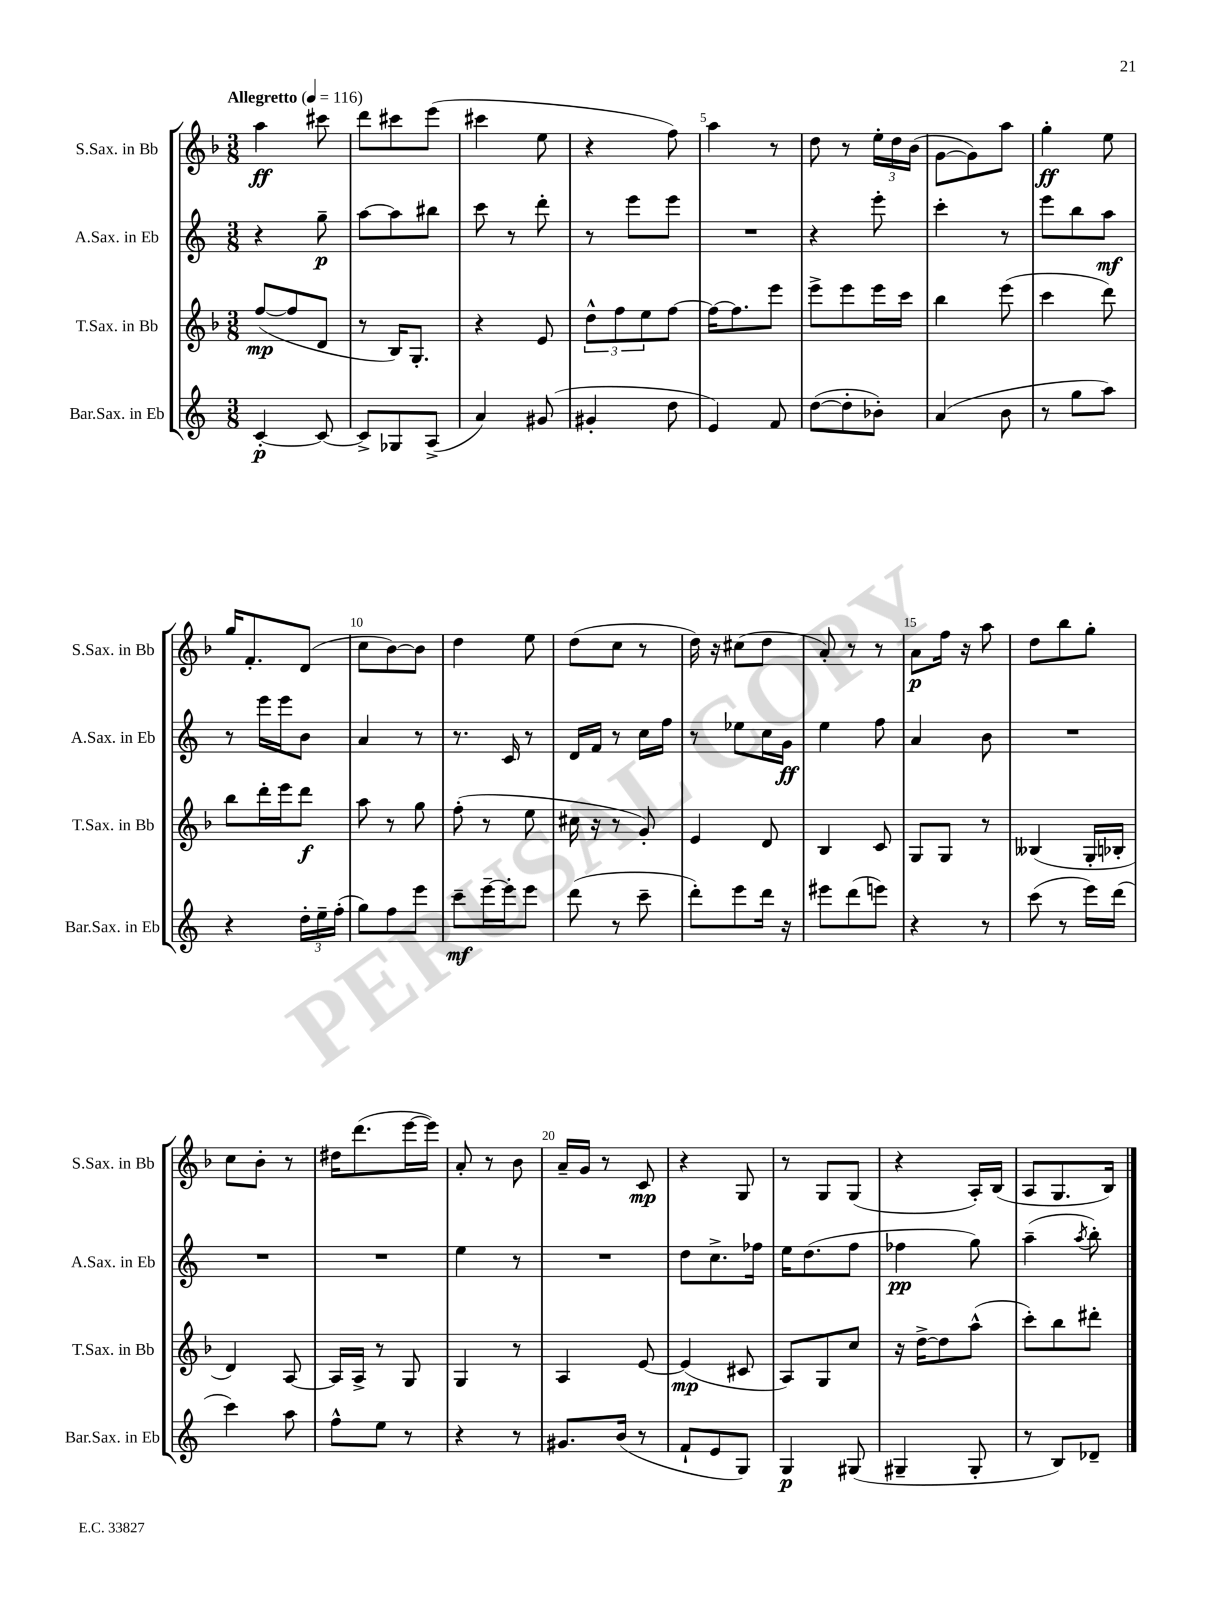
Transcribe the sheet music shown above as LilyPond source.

<<
\new StaffGroup <<
\new Staff = "s0" \with { instrumentName = "S.Sax. in Bb" shortInstrumentName = "S.Sax. in Bb" } {
    \clef treble \key f \major \numericTimeSignature \time 3/8 \tempo "Allegretto" 4 = 116
    a''4\ff cis'''8 |
    d'''8 cis'''8 e'''8( |
    cis'''4 e''8 |
    r4 f''8) |
    a''4 r8 |
    d''8 r8 \tuplet 3/2 { e''16-. d''16 bes'16( } |
    g'8~ g'8) a''8 |
    g''4-.\ff e''8 |
    g''16 f'8.-. d'8( |
    c''8 bes'8~) bes'8 |
    d''4 e''8 |
    d''8( c''8 r8 |
    d''16) r16 cis''8( d''8 |
    a'8-.) r8 r8 |
    a'8\p f''16 r16 a''8 |
    d''8 bes''8 g''8-. |
    c''8 bes'8-. r8 |
    dis''16 d'''8.( e'''16~ e'''16) |
    a'8-. r8 bes'8 |
    a'16-- g'16 r8 c'8\mp |
    r4 g8 |
    r8 g8 g8( |
    r4 a16-.) bes16( |
    a8 g8. bes16) \bar "|." |
}
\new Staff = "s1" \with { instrumentName = "A.Sax. in Eb" shortInstrumentName = "A.Sax. in Eb" } {
    \clef treble \key c \major \numericTimeSignature \time 3/8
    r4 g''8--\p |
    a''8~ a''8 bis''8 |
    c'''8 r8 d'''8-. |
    r8 e'''8 e'''8 |
    R4. |
    r4 e'''8-. |
    c'''4-. r8 |
    e'''8 b''8 a''8\mf |
    r8 e'''16 e'''16 b'8 |
    a'4 r8 |
    r8. c'16 r8 |
    d'16 f'16 r8 c''16 f''16 |
    r8 ees''8 c''16 g'16\ff |
    e''4 f''8 |
    a'4 b'8 |
    R4. |
    R4. |
    R4. |
    e''4 r8 |
    R4. |
    d''8 c''8.-> fes''16 |
    e''16 d''8.( f''8 |
    fes''4\pp g''8) |
    a''4--( \acciaccatura { a''8 } b''8-.) \bar "|." |
}
\new Staff = "s2" \with { instrumentName = "T.Sax. in Bb" shortInstrumentName = "T.Sax. in Bb" } {
    \clef treble \key f \major \numericTimeSignature \time 3/8
    f''8~\mp( f''8 d'8 |
    r8 bes16) g8.-. |
    r4 e'8 |
    \tuplet 3/2 { d''8-^ f''8 e''8 } f''8~ |
    f''16~ f''8. e'''8 |
    e'''8-> e'''8 e'''16 c'''16 |
    bes''4 e'''8( |
    c'''4 d'''8) |
    bes''8 d'''16-. e'''16 d'''8\f |
    a''8 r8 g''8 |
    f''8-.( r8 e''8 |
    cis''16 r16 r8 g'8-.) |
    e'4 d'8 |
    bes4 c'8 |
    g8 g8 r8 |
    beses4( g16-. bes16-. |
    d'4) a8~ |
    a16 a16-> r8 g8 |
    g4 r8 |
    a4 e'8~ |
    e'4\mp( cis'8 |
    a8) g8 c''8 |
    r16 d''16~-> d''8 a''8-^( |
    c'''8-.) bes''8 dis'''8-. \bar "|." |
}
\new Staff = "s3" \with { instrumentName = "Bar.Sax. in Eb" shortInstrumentName = "Bar.Sax. in Eb" } {
    \clef treble \key c \major \numericTimeSignature \time 3/8
    c'4~-.\p c'8~ |
    c'8-> ges8 a8->( |
    a'4) gis'8( |
    gis'4-. d''8 |
    e'4) f'8 |
    d''8~( d''8-. bes'8-.) |
    a'4( b'8 |
    r8 g''8 a''8) |
    r4 \tuplet 3/2 { d''16-. e''16-- f''16-.( } |
    g''8) f''8 e'''8 |
    c'''8--\mf e'''16~-- e'''16-. e'''8 |
    d'''8( r8 c'''8-- |
    d'''8-.) e'''8 d'''16 r16 |
    eis'''8 d'''8( e'''8) |
    r4 r8 |
    c'''8( r8 e'''16) d'''16( |
    c'''4) a''8 |
    f''8-^ e''8 r8 |
    r4 r8 |
    gis'8. b'16( r8 |
    f'8-! e'8 g8) |
    g4\p gis8( |
    gis4-- gis8-. |
    r8 b8) des'8-- \bar "|." |
}
>>
>>
\layout { \context { \Score \override BarNumber.break-visibility = ##(#f #t #t) barNumberVisibility = #(every-nth-bar-number-visible 5) } }
